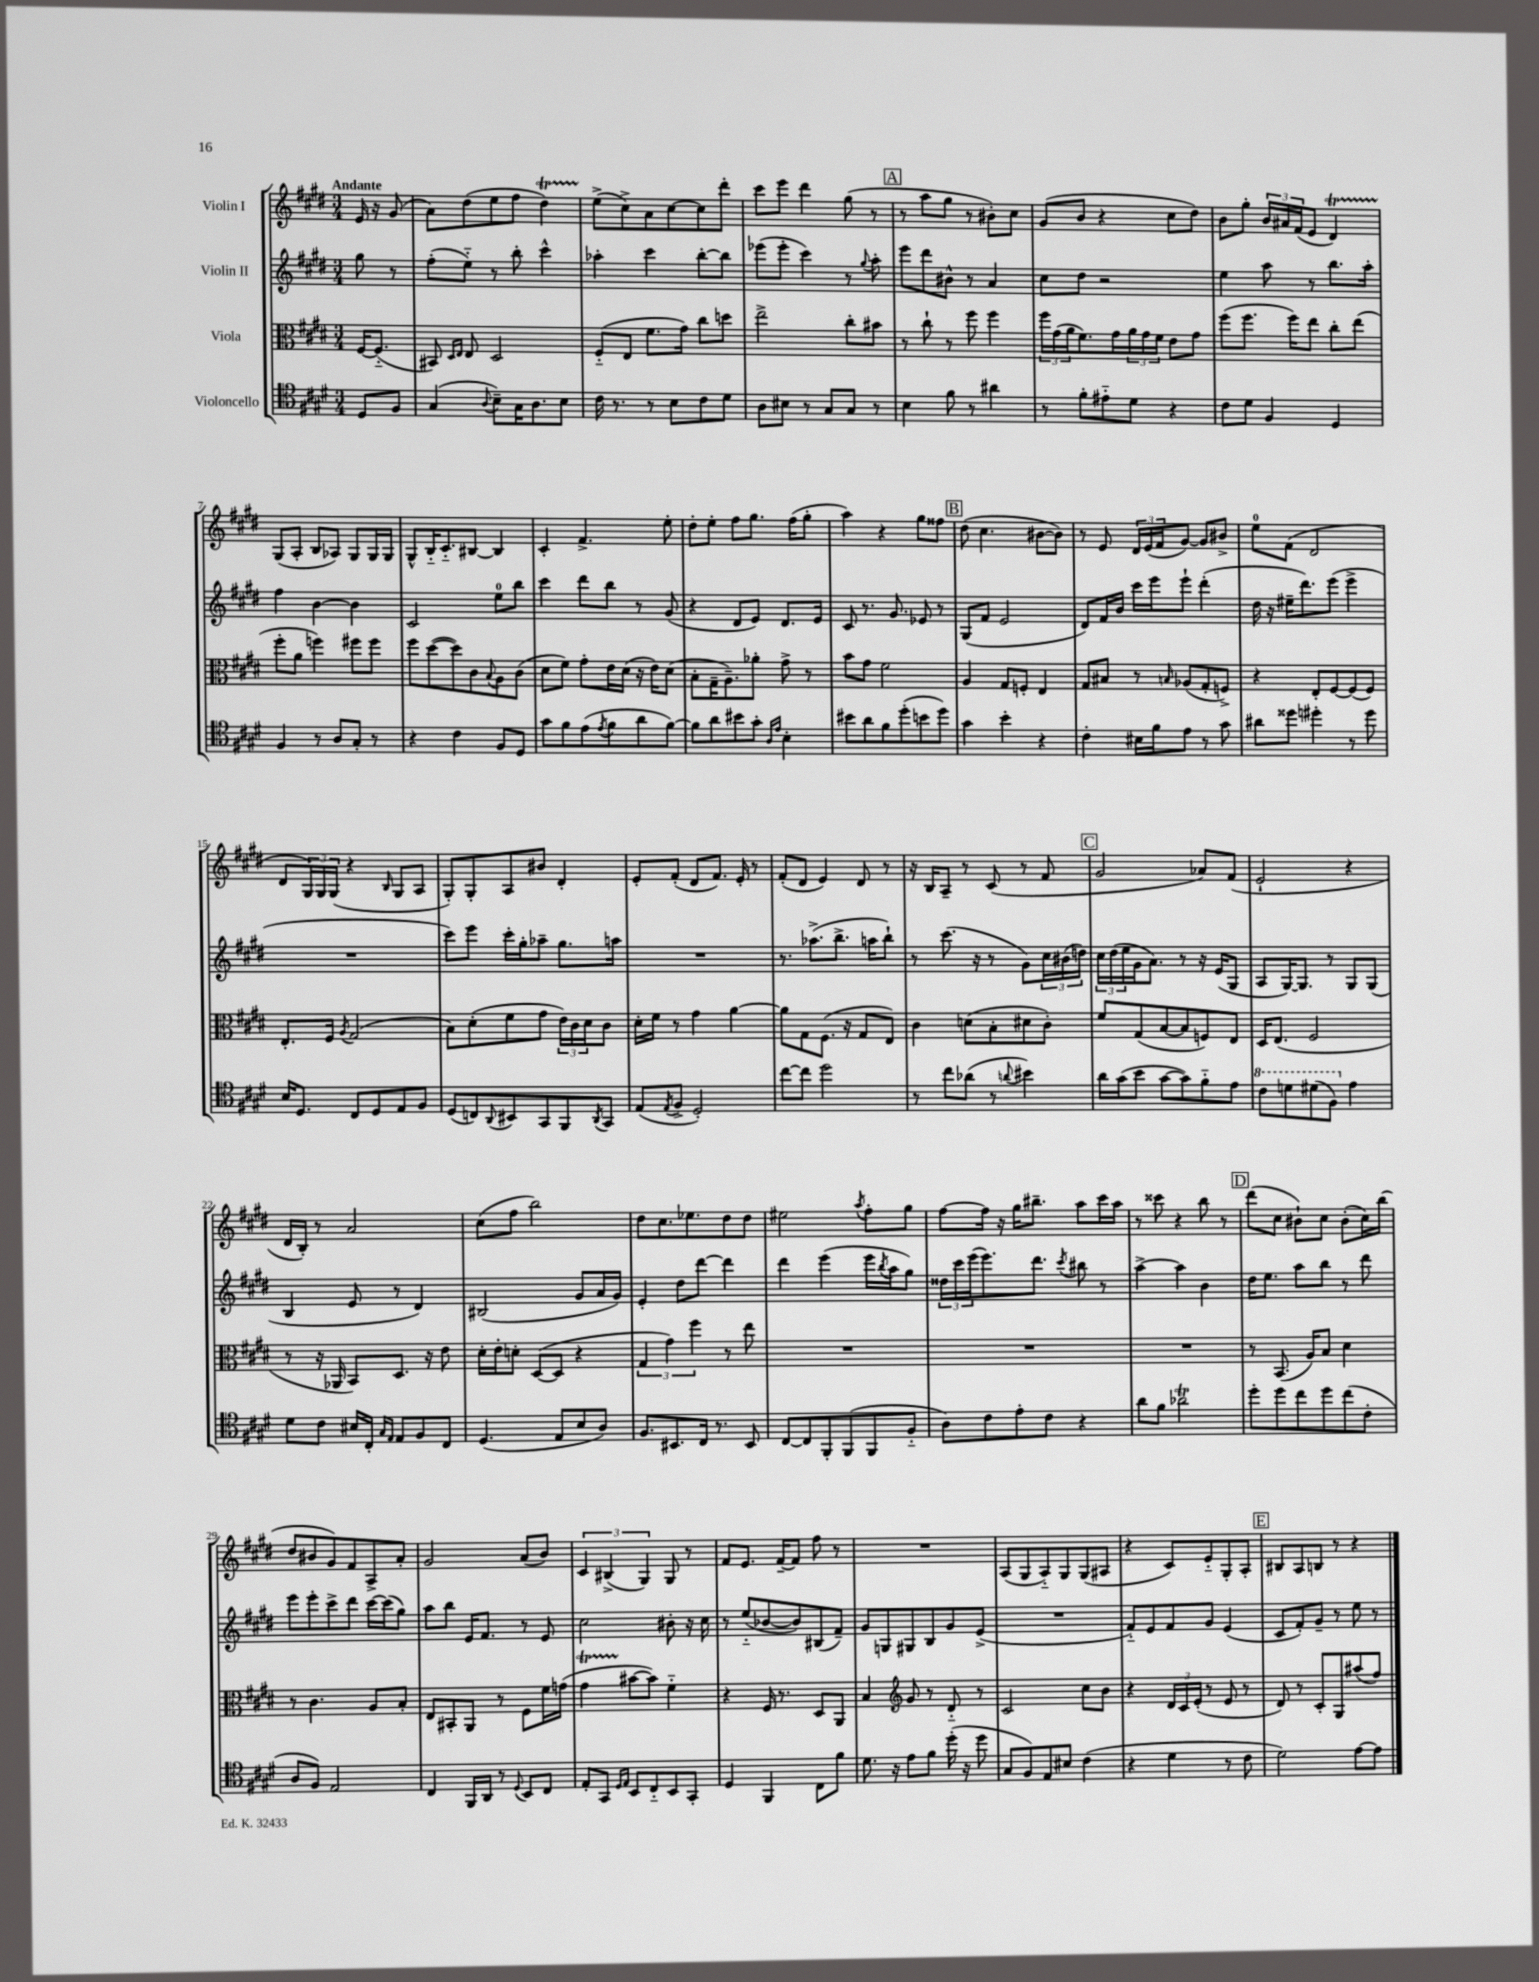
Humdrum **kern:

**kern	**kern	**kern	**kern
*part4	*part3	*part2	*part1
*staff4	*staff3	*staff2	*staff1
*I"Violoncello	*I"Viola	*I"Violin II	*I"Violin I
*clefC4	*clefC3	*clefG2	*clefG2
*k[f#c#g#d#]	*k[f#c#g#d#]	*k[f#c#g#d#]	*k[f#c#g#d#]
*M3/4	*M3/4	*M3/4	*M3/4
=	=	=	=
!	!	!	!LO:TX:a:B:t=Andante
8D#/L	[16F#/KL	8gg#\	16e/
.	(8.F#/J]	.	16r
8F#/J	.	8r	(8g#/
=1	=1	=1	=1
(4G#/	8BB#X/)	(8ff#'\L	8a\L)
.	16qqD#/LL	.	.
.	16qqE/JJ	.	.
.	8E/	8ee\J)	(8dd#\
8qqA/	.	.	.
8B~\L)	2D#/	8r	8ee\
16G#\K	.	8bb'\	8ff#\J
8.A\	.	.	.
.	.	4ccc#^^\	4dd#t\)
8B\J	.	.	.
=2	=2	=2	=2
16c#\	(8F#/L	4aa-X'\	(8ee^\L
8.r	.	.	.
.	8E/J	.	8cc#^\)
8r	8.f#\L	4ccc#\	8a\
8B\L	.	.	[8cc#\
.	16g#\Jk)	.	.
8c#\	8cc#\L	[8bb'\L	8cc#\]
8d#\J	8ddn\J	8bb\J]	8ddd#'\J
=3	=3	=3	=3
8A\L	2ee^\	(8eee-X\L	8ccc#\L
8B#X\J	.	8eee-'\J	8eee\J
8r	.	4ccc#\)	4ddd#\
8G#/L	.	.	.
8G#/J	8cc#'\L	8r	(8gg#\
.	.	8qqgg#/	.
8r	8b#X\J	8aa'\	8r
!!LO:REH:place=s1:t=A
=4	=4	=4	=4
4B\	8r	8eee\L	8r
.	8cc#`\	8ddd#\	8aa\L
8f#\	8r	8b#X^^\J	8gg#\J
8r	8ff#\	8r	8r
4a#X\	4ff#\	4a/	8b#X'\L)
.	.	.	8cc#\J
=5	=5	=5	=5
8r	24ff#\LL	8cc#\L	(8g#/L
.	(24g#\	.	.
.	24a\J	.	.
8f#'\L	8.f#\)	8dd#\J	8b/J
8e#X\	.	2r	4r
.	16g#\L	.	.
8d#\J	24a\	.	.
.	24g#\	.	.
.	24f#\JJ	.	.
4r	8e\L	.	8cc#\L
.	8g#\J	.	8dd#\J)
=6	=6	=6	=6
8c#\L	(8ff#\L	4ee\	8b\L
8d#\J	8.ff#\J	.	8gg#'\J
4F#/	.	8aa\	24b/LL
.	.	.	24a#X/
.	16ff#\KL)	.	.
.	.	.	(24f#/J
.	8ee\J	8r	8e/J
4D#/	8cc#'\L	8.bb\L	4d#t/)
.	(8ee\J	.	.
.	.	16aa'\Jk	.
!!LO:LB:g=z
=7	=7	=7	=7
4F#/	8ff#'\L	4ff#\	(8G#/L
.	8a\J	.	8A'/J
8r	4ffn\)	[4b\	8B/L
8A/L	.	.	8A-X/J)
8G#'/J	8ff#X\L	4b\]	8G#/L
8r	8ff#\J	.	16G#/L
.	.	.	16G#/JJ
=8	=8	=8	=8
4r	8ff#\L	2c#/	8G#^^/L
.	([8dd#\	.	16B/K
.	.	.	8.c#/
4c#\	8dd#\])	.	.
.	8c#\	.	[8B#X/J
.	8qqB/	.	.
8F#/L	8A\	8ee\L	4B#/]
8D#/J	(8c#\J	8bb\J	.
=9	=9	=9	=9
8g#\L	8d#\L	4ccc#\	4c#'/
8f#\	8f#\J)	.	.
(8e\	8g#'\L	8ddd#\L	4.f#^/
8qe/	.	.	.
8f#\	16e\L	8bb\J	.
.	(16d#\JJ	.	.
8a\	16r	8r	.
.	16e\KL)	.	.
[8f#\J)	(8d#\J	(8g#/	8ee'\
=10	=10	=10	=10
8f#\L]	8B'\L	4r	8dd#'\L
8a\	16G#~\K	.	8ee'\J
.	8.A~\)	.	.
8b#X\	.	8d#/L	8ff#\L
8g#'\J	8a-X'\J	8e/J)	8.gg#\J
16qqA/LL	.	.	.
16qqe/JJ	.	.	.
4B'\	8g#^\	8.d#/L	.
.	.	.	(16ff#\KL
.	8r	.	8gg#'\J
.	.	16e/Jk	.
=11	=11	=11	=11
8b#X\L	8b\L	8c#/	4aa\)
8a\	8g#\J	8.r	.
8f#\	2f#\	.	4r
.	.	8.g#/	.
(8dd#'\	.	.	.
8bn\	.	8e-X/	8gg#\L
8dd#\J)	.	8r	8ff##X\J
!!LO:REH:place=s1:t=B
=12	=12	=12	=12
4g#\	4A/	(8G#/L	(8dd#\
.	.	8f#/J	4.cc#\
4b'\	8G#/L	2e/	.
.	8Fn'/J	.	.
4r	4E/	.	[8b#X\L
.	.	.	8b#\J])
=13	=13	=13	=13
4c#'\	8G#/L	8d#/L)	8r
.	8B#X/J	16f#/L	8e/
.	.	16b/JJ	.
16B#X\LL	8r	16ccc#\LL	24d#/LL
.	.	.	(24e/
16f#\J	.	16eee\J	.
.	.	.	24f#/J
.	16qqBn/	.	.
8e\J	(8A-X/L	8eee`\J	[8g#/J)
8r	8G#'/	(4ddd#'\	8g#/L]
8g#\	8Fn^/J)	.	8b#X^/J
=14	=14	=14	=14
8a#X\L	4r	16dd#\	8ee\L
.	.	16r	.
8dd##X\J	.	16ee#X~\KL	(8f#\J
.	.	8.ddd#\)	.
4dd#X'\	8E'/L	.	2d#/
.	[8F#/	(8eee\J	.
8r	(8F#/]	4eee^\	.
8dd#\	8F#/J)	.	.
!!LO:LB:g=z
=15	=15	=15	=15
16B/KL	8.E'/L	2.r	8d#/L
8.D#/J	.	.	.
.	.	.	24G#/L)
.	.	.	24G#/
.	16F#/Jk	.	.
.	.	.	(24G#/JJ
.	8qA/	.	.
8C#/L	(2G#/	.	4r
8D#/	.	.	.
.	.	.	16qqB/
8E/	.	.	8G#/L
8F#/J	.	.	8A/J
=16	=16	=16	=16
(8D#/L	8B\L)	8ccc#\L)	8G#'/L)
8Cn/)	(8d#'\	8eee\J	8G#'/
8qqAA/	.	.	.
8BB#X/	8f#\	16ccc#'\LL	8A/
.	.	16gg#'\J	.
8GG#/	8g#\J	8aa-X~\J	8b#X/J
8FF#/	24e\LL)	8.gg#\L	4d#'/
.	24c#\	.	.
.	24d#\J	.	.
8qAA/	.	.	.
8GG#/J	8c#\J	.	.
.	.	16aan\Jk	.
=17	=17	=17	=17
(8E/L	16d#'\LL	2.r	8e'/L
.	16f#\JJ	.	.
8qE/	.	.	.
8F#^/J	8r	.	(8f#'/J
2D#'/)	4g#\	.	8d#/L
.	.	.	8.f#/J)
.	[4a\	.	.
.	.	.	16e'/
.	.	.	8r
=18	=18	=18	=18
[8cc#\L	8a\L]	8.r	(8f#'/L
8cc#\J]	8G#\	.	8d#/J
.	.	(8.aa-X^\L	.
2dd#\	(8.F#\J	.	4e/)
.	.	8.bb^\J	.
.	16r	.	.
.	8G#/L	.	8d#/
.	.	16aan\KL	.
.	8E/J)	8bb`\J)	8r
=19	=19	=19	=19
8r	4c#\	8r	16r
.	.	.	16B/KL
8cc#\L	.	(8.ccc#\	8A~/J
(8a-X\J	(8dn\L	.	8r
.	.	16r	.
8r	8B'\	8r	(8c#/
8qqan/	.	.	.
4b#X\)	8d#X\	8g#\L)	8r
.	8c#'\J)	24cc#\L	8f#/
.	.	(24b#X\	.
.	.	24ddn\JJ)	.
!!LO:REH:place=s1:t=C
=20	=20	=20	=20
16a\LL	8f#/L	24cc#\LL	2g#/
.	.	(24dd#\	.
(16g#\J	.	.	.
.	.	24ee\	.
8b\J	(8G#/	16g#\J	.
.	.	8.a\J)	.
[8g#\L	[8B/	.	.
8g#\])	8B/]	8r	.
8f#\	8Fn/)	16r	8a-X/L)
.	.	(16e/KL	.
8e\J	8E/J	8G#/J	(8f#/J
=21	=21	=21	=21
*8va	*	*	*
8cc#\L	16D#/KL	8A/L	2e`/
.	(8.E/J	.	.
8ddn\	.	[16G#/K)	.
.	.	8.G#/J]	.
(8dd#X\	2F#/	.	.
8f#\J)	.	8r	.
*X8va	*	*	*
4e\	.	8G#/L	4r
.	.	(8G#/J	.
!!LO:LB:g=z
=22	=22	=22	=22
8d#\L	8r	4B/	16d#/LL
.	.	.	16B'/JJ)
8c#\J	16r	.	8r
.	16AA-X/	.	.
16B#X/LL	8BB/L)	8e/	2a/
16C#'/JJ	.	.	.
16qqG#/LL	.	.	.
16qqE/JJ	.	.	.
8E/L	8.D#/J	8r	.
8F#/	.	4d#/)	.
.	16r	.	.
8C#/J	8e\	.	.
=23	=23	=23	=23
(4.D#/	16d#'\LL	(2B#X/	(8cc#\L
.	16e'\J	.	.
.	8dn'\J	.	8ff#\J
.	([8D#/L	.	2bb\)
8E/L	8D#/J]	.	.
8B/	4r	8g#/L	.
8A/J)	.	16a/L	.
.	.	16g#/JJ)	.
=24	=24	=24	=24
8.F#/L	6G#/	4e'/	8dd#\L
.	.	.	8.cc#\
.	6g#\)	.	.
8.BB#X/	.	.	.
.	.	8dd#\L	.
.	.	.	8.ee-X\
.	6ff#\	.	.
16C#/Jk	.	[8ddd#\J	.
8.r	.	.	.
.	8r	4ddd#\]	8dd#\
8BB#/	8ee\	.	8dd#\J
=25	=25	=25	=25
[8C#/L	2.r	4ddd#\	2ee#X\
8C#/]	.	.	.
8FF#'/	.	(4eee\	.
(8FF#/	.	.	.
.	.	.	8qaa/
8FF#/	.	16eee\LL	8ff#'\L
.	.	8qbb/	.
.	.	16aa\J	.
8F#/J	.	8gg#\J)	8gg#\J
=26	=26	=26	=26
8A\L)	2.r	24dd##X\LL	[8ff#\L
.	.	24ccc#\	.
.	.	(24eee\J	.
8c#\	.	8.eee\)	16ff#\Jk]
.	.	.	16r
8e'\	.	.	16gg#\KL
.	.	8.ddd#\J	8.bb#X~\J
8c#\J	.	.	.
.	.	8qccc#/	.
4r	.	8bb#X\	8aa\L
.	.	8r	16ccc#\L
.	.	.	16aa\JJ
=27	=27	=27	=27
8a\L	2.r	[4aa^\	8r
8f#\J	.	.	8ccc##X\
2a-XT\	.	4aa\]	4r
.	.	4b\	8bb\
.	.	.	8r
!!LO:REH:place=s1:t=D
=28	=28	=28	=28
8dd#'\L	8r	16dd#\KL	(8ddd#\L
.	.	8.ee\J	.
8dd#\	(8.BB/	.	8cc#\J
8cc#\	.	8aa\L	8b#X`\L)
.	16A/KL)	.	.
8dd#\	8B/J	8bb\J	8cc#\J
(8cc#\	4d#\	8r	(8b#'\L
8c#'\J	.	8ddd#\	16cc#\L)
.	.	.	(16bb\JJ
!!LO:LB:g=z
=29	=29	=29	=29
8A/L	8r	8eee\L	8dd#/L
8F#/J)	4.c#\	8eee'\	8b#X/
2E/	.	8ccc#^\	8g#/)
.	.	8ddd#\J	8f#/
.	8A/L	[16ccc#\LL	8A^/
.	.	(16ccc#\J]	.
.	8B'/J	8gg#\J)	8a'/J
=30	=30	=30	=30
4C#/	8E/L	8aa\L	2g#/
.	8BB#X'/	8bb\J	.
16FF#/LL	8AA/J	16e/KL	.
16AA/JJ	.	8.f#/J	.
8r	8r	.	.
8qqD#/	.	.	.
8BB/L	8F#\L	8r	(8a/L
8C#/J	16f#\L	8e/	8b/J)
.	(16gn\JJ	.	.
=31	=31	=31	=31
8E'/L	4g#t\	2cc#\	6c#/
8GG#/J	.	.	.
.	.	.	(6B#X^/
16qqD#/LL	.	.	.
16qqE/JJ	.	.	.
8BB/L	[8b#X\L	.	.
.	.	.	6G#/)
8C#/	8b#\J])	.	.
8BB/	4f#\	8b#X'\	8G#/
8GG#'/J	.	16r	8r
.	.	16cc#\	.
=32	=32	=32	=32
4D#/	4r	8r	8f#/L
.	.	(8ee/L	8.e/J
4FF#/	16F#/	[8b-X/	.
.	8.r	.	[16f#~/KL
.	.	8b-/])	8f#/J]
8C#\L	8D#/L	(8B#X/	8ff#\
8f#\J	8AA/J	8f#~/J)	8r
=33	=33	=33	=33
8.d#\	4B/	8g#/L	2.r
.	.	8Gn/	.
16r	.	.	.
*	*clefG2	*	*
8e\L	8g#/	8G#X/	.
8f#\J	8r	8B/	.
(16dd#'\	8d#/	8g#/	.
16r	.	.	.
8dd#\	8r	(8e^/J	.
=34	=34	=34	=34
8G#/L	2c#/	2.r	(8A/L
8F#/)	.	.	8G#/
8E/	.	.	8A/)
8B#X/J	.	.	8G#/
(4c#\	8cc#\L	.	(8G#/
.	8b\J	.	8A#X/J
=35	=35	=35	=35
4r	4r	8f#/L)	4r
.	.	8e/	.
4d#\	24d#/LL	8f#/	8c#/L)
.	24c#/	.	.
.	(24e'/JJ	.	.
.	8r	8g#/J	8e/
8r	8e/	(4e/	8G#'/
8c#\	8r	.	8A'/J
!!LO:REH:place=s1:t=E
=36	=36	=36	=36
2d#\)	8d#/)	8c#/L	8B#X/L
.	8r	8f#'/)	8A/
.	8c#'/L	8g#~/J	8Bn/J
.	8G#/	8r	8r
[8e\L	(8aa#X/	8ee\	4r
8e\J]	8ff#/J)	8r	.
==	==	==	==
*-	*-	*-	*-
